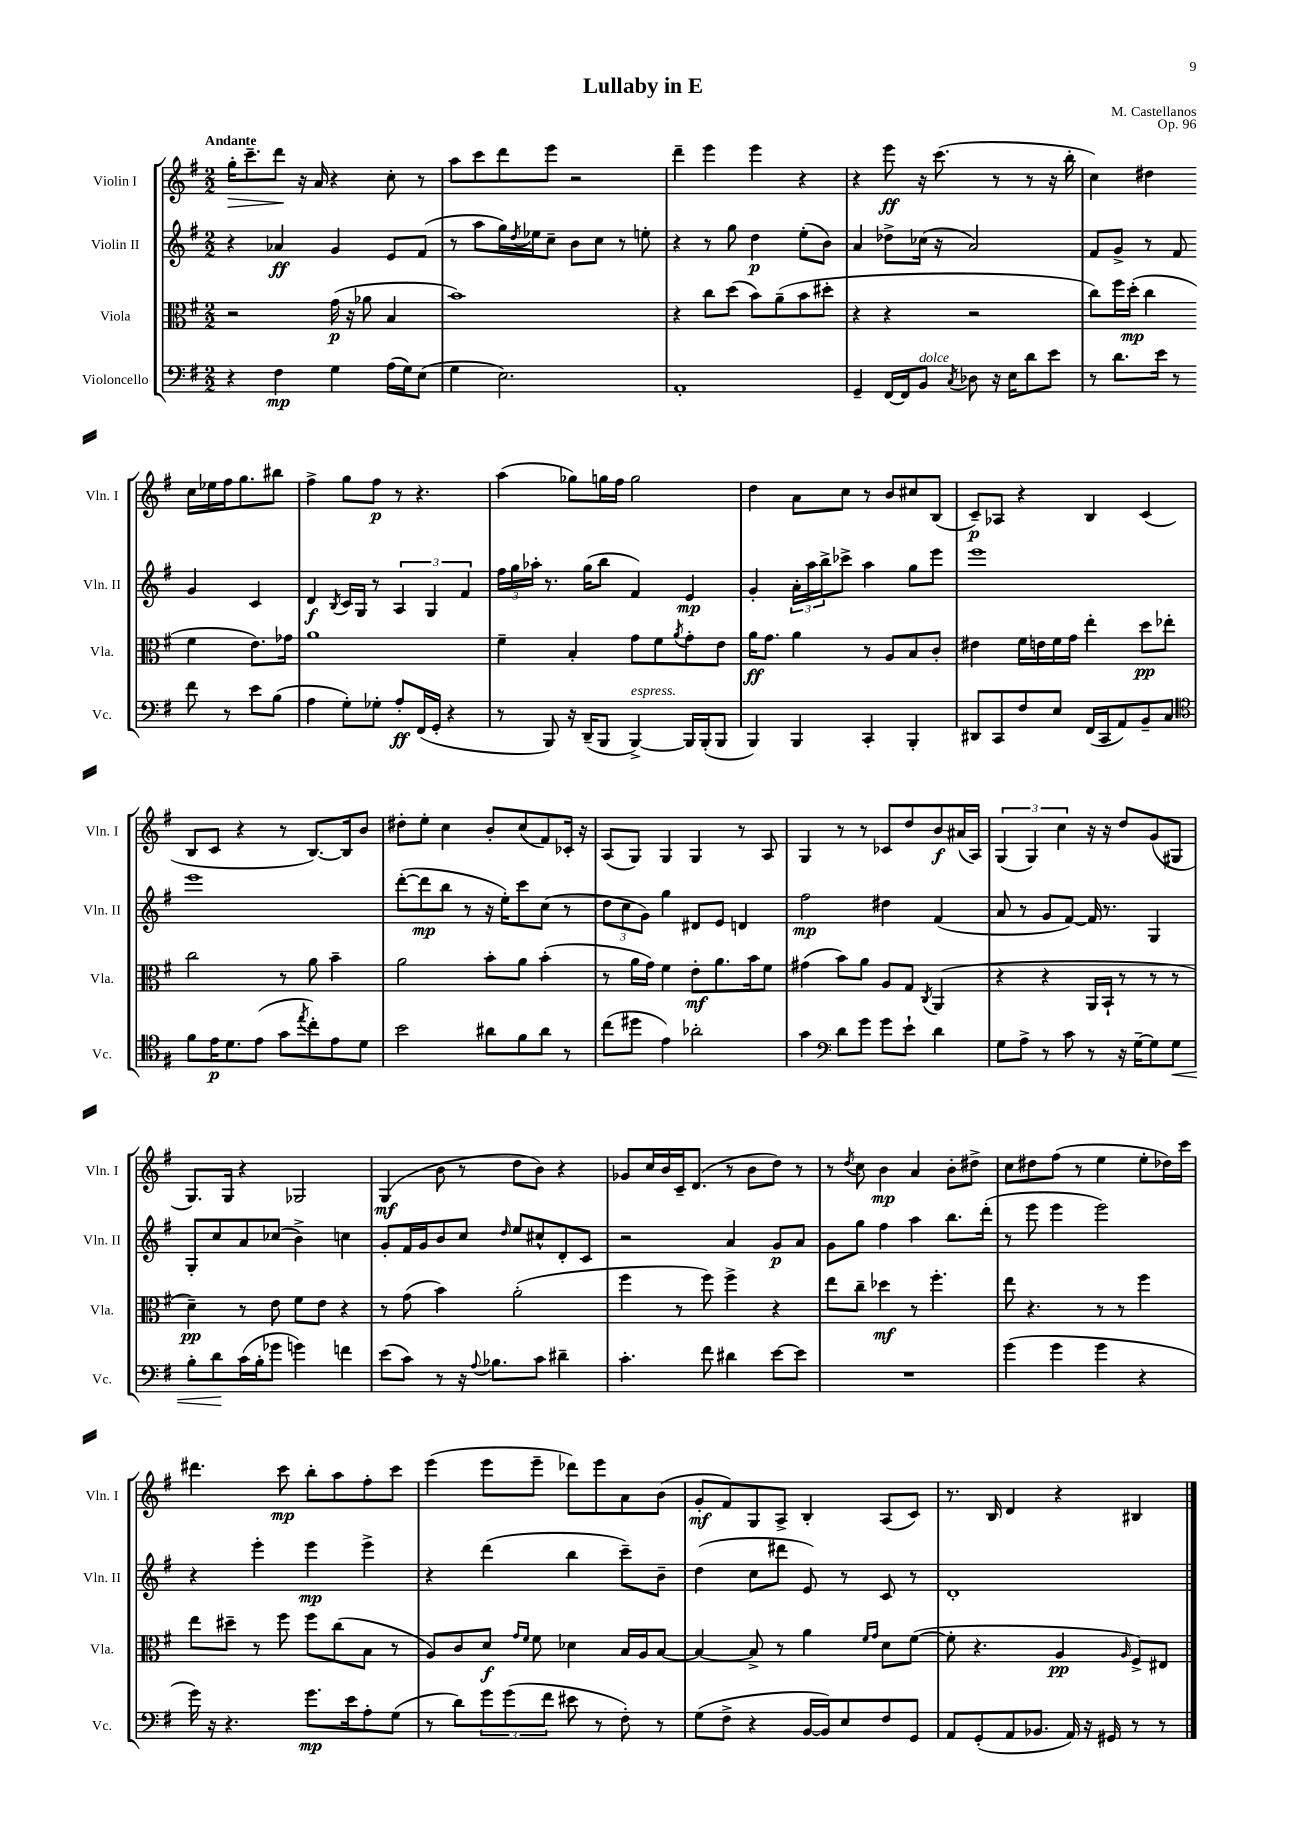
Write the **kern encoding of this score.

**kern	**dynam	**kern	**dynam	**kern	**dynam	**kern	**dynam
*part4	*part4	*part3	*part3	*part2	*part2	*part1	*part1
*staff4	*staff4	*staff3	*staff3	*staff2	*staff2	*staff1	*staff1
*I"Violoncello	*	*I"Viola	*	*I"Violin II	*	*I"Violin I	*
*I'Vc.	*	*I'Vla.	*	*I'Vln. II	*	*I'Vln. I	*
*clefF4	*	*clefC3	*	*clefG2	*	*clefG2	*
*k[f#]	*	*k[f#]	*	*k[f#]	*	*k[f#]	*
*M2/2	*	*M2/2	*	*M2/2	*	*M2/2	*
=1	=1	=1	=1	=1	=1	=1	=1
!	!	!	!	!	!	!LO:TX:a:B:t=Andante	!
!	!	!	!	!	!	!	!LO:HP:b
4r	.	2r	.	4r	.	16gg'\KL	>
.	.	.	.	.	.	8.ccc~\	.
4F#\	mp	.	.	4a-X/	ff	8ddd\J	.
.	.	.	.	.	.	16r	]
.	.	.	.	.	.	16a/	.
4G\	.	(16g\	p	4g/	.	4r	.
.	.	16r	.	.	.	.	.
.	.	8a-X\	.	.	.	.	.
(16A\LL	.	4B/	.	8e/L	.	8cc'\	.
16G\J)	.	.	.	.	.	.	.
(8E\J	.	.	.	(8f#/J	.	8r	.
=2	=2	=2	=2	=2	=2	=2	=2
4G\	.	1b)	.	8r	.	8aa\L	.
.	.	.	.	8aa\L	.	8ccc\	.
2.E\)	.	.	.	16gg\L)	.	8ddd\	.
.	.	.	.	8qdd/	.	.	.
.	.	.	.	16ee-X\J	.	.	.
.	.	.	.	8cc~\J	.	8eee\J	.
.	.	.	.	8b\L	.	2r	.
.	.	.	.	8cc\J	.	.	.
.	.	.	.	8r	.	.	.
.	.	.	.	8een'\	.	.	.
=3	=3	=3	=3	=3	=3	=3	=3
1AA'	.	4r	.	4r	.	4ddd~\	.
.	.	8cc\L	.	8r	.	4eee\	.
.	.	(8dd\J	.	8gg\	.	.	.
.	.	8b\L)	.	4dd\	p	4eee\	.
.	.	(8a~\	.	.	.	.	.
.	.	8b\	.	(8ee'\L	.	4r	.
.	.	8dd#X'\J	.	8b\J)	.	.	.
=4	=4	=4	=4	=4	=4	=4	=4
4GG~/	.	4r	.	4a/	.	4r	.
[16FF#/LL	.	4r	.	8dd-X^\L	.	8eee\	ff
16FF#/J]	.	.	.	.	.	.	.
!LO:TX:a:i:t=dolce	!	!	!	!	!	!	!
8BB/J	.	.	.	(16cc-X\Jk	.	16r	.
.	.	.	.	16r	.	(8.ccc\	.
8qC/	.	.	.	.	.	.	.
8D-X\	.	2r	.	2a/)	.	.	.
16r	.	.	.	.	.	8r	.
16E\KL	.	.	.	.	.	.	.
8d\	.	.	.	.	.	8r	.
8e\J	.	.	.	.	.	16r	.
.	.	.	.	.	.	16bb'\	.
=5	=5	=5	=5	=5	=5	=5	=5
8r	.	8cc\L)	.	8f#/L	.	4cc\)	.
8.d\L	.	16ff#\L	.	8g^/J	.	.	.
.	.	(16dd'\JJ	mp	.	.	.	.
.	.	4cc\	.	8r	.	4dd#X\	.
16e\Jk	.	.	.	.	.	.	.
8r	.	.	.	8f#/	.	.	.
8f#\	.	4f#\	.	4g/	.	16cc\LL	.
.	.	.	.	.	.	16ee-X\	.
8r	.	.	.	.	.	16ff#\J	.
.	.	.	.	.	.	8.gg\	.
8e\L	.	8.e\L)	.	4c/	.	.	.
(8B\J	.	.	.	.	.	8bb#X\J	.
.	.	16g-X\Jk	.	.	.	.	.
!!LO:LB:g=z
=6	=6	=6	=6	=6	=6	=6	=6
4A\	.	1a	.	4d/	f	4ff#^\	.
.	.	.	.	8qB/	.	.	.
8G'\L)	.	.	.	16c/LL	.	8gg\L	.
.	.	.	.	16G/JJ	.	.	.
8G-X'\J	.	.	.	8r	.	8ff#\J	p
8A'/L	ff	.	.	6A/	.	8r	.
(16FF#/L	.	.	.	.	.	4.r	.
.	.	.	.	6G/	.	.	.
16GG'/JJ	.	.	.	.	.	.	.
4r	.	.	.	.	.	.	.
.	.	.	.	6f#/	.	.	.
=7	=7	=7	=7	=7	=7	=7	=7
8r	.	4f#~\	.	24ff#\LL	.	(4aa\	.
.	.	.	.	24gg\	.	.	.
.	.	.	.	24aa-X'\JJ	.	.	.
8BBB/)	.	.	.	8.r	.	.	.
16r	.	4B'/	.	.	.	8gg-X\L)	.
(16DD~/KL	.	.	.	(16gg\KL	.	.	.
8BBB/J	.	.	.	8bb\J	.	16ggn\L	.
.	.	.	.	.	.	16ff#\JJ	.
!LO:TX:a:i:t=espress.	!	!	!	!	!	!	!
[4BBB^/)	.	8g\L	.	4f#/)	.	2gg\	.
.	.	8f#\	.	.	.	.	.
.	.	8qa/	.	.	.	.	.
16BBB/LL]	.	8g'\	.	4e/	mp	.	.
(16BBB'/J	.	.	.	.	.	.	.
8BBB/J	.	8e\J	.	.	.	.	.
=8	=8	=8	=8	=8	=8	=8	=8
4BBB/)	.	16a\KL	ff	4g'/	.	4dd\	.
.	.	8.g\J	.	.	.	.	.
4BBB/	.	4a\	.	24a'\LL	.	8a\L	.
.	.	.	.	24aa\	.	.	.
.	.	.	.	24bb^\J	.	.	.
.	.	.	.	8ccc-X^\J	.	8cc\J	.
4CC'/	.	8r	.	4aa\	.	8r	.
.	.	8A/L	.	.	.	8b/L	.
4BBB'/	.	8B/	.	8gg\L	.	8cc#X/	.
.	.	8c'/J	.	8eee\J	.	(8B/J	.
=9	=9	=9	=9	=9	=9	=9	=9
8DD#X/L	.	4e#X\	.	1eee	.	8c~/L)	p
8CC/	.	.	.	.	.	8A-X/J	.
8F#/	.	16f#\LL	.	.	.	4r	.
.	.	16en\	.	.	.	.	.
8E/J	.	16f#\	.	.	.	.	.
.	.	16g\JJ	.	.	.	.	.
(16FF#/LL	.	4ee'\	.	.	.	4B/	.
16CC/J	.	.	.	.	.	.	.
8AA/)	.	.	.	.	.	.	.
8BB~/	.	8dd\L	pp	.	.	(4c/	.
8C/J	.	8ee-X'\J	.	.	.	.	.
!!LO:LB:g=z
=10	=10	=10	=10	=10	=10	=10	=10
*clefC4	*	*	*	*	*	*	*
8f#\L	.	2cc\	.	1eee	.	8B/L	.
16e\K	p	.	.	.	.	8c/J	.
8.d\	.	.	.	.	.	.	.
.	.	.	.	.	.	4r	.
(8e\J	.	.	.	.	.	.	.
8g\L	.	8r	.	.	.	8r	.
8qee/	.	.	.	.	.	.	.
8cc'\)	.	8a\	.	.	.	[8.B/L)	.
8e\	.	4b~\	.	.	.	.	.
.	.	.	.	.	.	16B/k]	.
8d\J	.	.	.	.	.	8b/J	.
=11	=11	=11	=11	=11	=11	=11	=11
2b\	.	2a\	.	([8ddd'\L	.	8dd#X'\L	.
.	.	.	.	8ddd\]	mp	8ee'\J	.
.	.	.	.	8bb\J	.	4cc\	.
.	.	.	.	8r	.	.	.
8a#X\L	.	8b'\L	.	16r	.	8b'/L	.
.	.	.	.	16ee'\KL)	.	.	.
8f#\	.	8a\J	.	8ccc\	.	(8cc/	.
8a#\J	.	(4b'\	.	(8cc\J	.	8f#/)	.
8r	.	.	.	8r	.	16c-X'/Jk	.
.	.	.	.	.	.	16r	.
=12	=12	=12	=12	=12	=12	=12	=12
(8cc\L	.	8r	.	12dd\L	.	(8A/L	.
.	.	.	.	12cc\	.	.	.
8dd#X\J	.	16a\LL	.	.	.	8G/J)	.
.	.	.	.	12g\J)	.	.	.
.	.	16g\JJ)	.	.	.	.	.
4e\)	.	4f#\	.	4gg\	.	4G/	.
2a-X'\	.	8e'\L	mf	8d#X/L	.	4G/	.
.	.	8.a\	.	8e/J	.	.	.
.	.	.	.	4dn/	.	8r	.
.	.	16b\k	.	.	.	.	.
.	.	8f#\J	.	.	.	8A/	.
=13	=13	=13	=13	=13	=13	=13	=13
4g\	.	(4g#X\	.	2ff#\	mp	4G/	.
*clefF4	*	*	*	*	*	*	*
8d\L	.	8b\L)	.	.	.	8r	.
8g\J	.	8a\J	.	.	.	8r	.
8g\L	.	8A/L	.	4dd#X\	.	8c-X/L	.
8e`\J	.	8G/J	.	.	.	8dd/	.
.	.	8qC/	.	.	.	.	.
4d\	.	(4AA/	.	(4f#/	.	8b/	f
.	.	.	.	.	.	(16a#X/L	.
.	.	.	.	.	.	16A/JJ)	.
=14	=14	=14	=14	=14	=14	=14	=14
8G\L	.	4r	.	8a/	.	(6G/	.
8A^\J	.	.	.	8r	.	.	.
.	.	.	.	.	.	6G/)	.
8r	.	4r	.	8g/L	.	.	.
.	.	.	.	.	.	6cc\	.
8c\	.	.	.	[8f#/J)	.	.	.
8r	.	16AA/LL	.	16f#/]	.	16r	.
.	.	16BB`/JJ	.	8.r	.	16r	.
16r	.	8r	.	.	.	8dd/L	.
[16G~\KL	.	.	.	.	.	.	.
8G\]	.	8r	.	4G/	.	(8g/	.
!	!LO:HP:b	!	!	!	!	!	!
8G\J	<	8r	.	.	.	8G#X/J	.
!!LO:LB:g=z
=15	=15	=15	=15	=15	=15	=15	=15
8B'\L	.	4d~\)	pp	8G'/L	.	8.G/L)	.
8d\	.	.	.	8cc/	.	.	.
.	.	.	.	.	.	16G/Jk	.
(16c\L	[	8r	.	8a/	.	4r	.
16B'\J	.	.	.	.	.	.	.
8g-X\J	.	8e\	.	(8cc-X/J	.	.	.
4gn\)	.	8f#\L	.	4b^\)	.	2G-X/	.
.	.	8e\J	.	.	.	.	.
4fn\	.	4r	.	4ccn\	.	.	.
=16	=16	=16	=16	=16	=16	=16	=16
(8e\L	.	8r	.	8g'/L	.	(4G/	mf
8c\J)	.	(8g\	.	16f#/L	.	.	.
.	.	.	.	16g/J	.	.	.
8r	.	4b\)	.	8b/	.	8b\	.
16r	.	.	.	8cc/J	.	8r	.
8qqA/	.	.	.	.	.	.	.
8.B-X\L	.	.	.	.	.	.	.
.	.	.	.	16qqdd/	.	.	.
.	.	(2a'\	.	8ee/L	.	8dd\L	.
8c\J	.	.	.	8cc#X^^/	.	8b\J)	.
4d#X~\	.	.	.	8d'/	.	4r	.
.	.	.	.	8c/J	.	.	.
=17	=17	=17	=17	=17	=17	=17	=17
4.c'\	.	4ff#\	.	2r	.	8g-X/L	.
.	.	.	.	.	.	16cc/L	.
.	.	.	.	.	.	16b/	.
.	.	8r	.	.	.	16c~/J	.
.	.	.	.	.	.	(8.d/J	.
8f#\	.	8ff#\)	.	.	.	.	.
4d#X\	.	4ff#^\	.	4a/	.	8r	.
.	.	.	.	.	.	8b\L	.
[8e\L	.	4r	.	8g/L	p	8dd\J)	.
8e\J]	.	.	.	8a/J	.	8r	.
=18	=18	=18	=18	=18	=18	=18	=18
1r	.	8ee\L	.	8g\L	.	8r	.
.	.	.	.	.	.	8qdd/	.
.	.	8cc~\J	.	8gg\J	.	8cc\	.
.	.	4dd-X\	mf	4ff#\	.	4b\	mp
.	.	8r	.	4aa\	.	4a/	.
.	.	4.ff#'\	.	.	.	.	.
.	.	.	.	8.bb\L	.	8b'\L	.
.	.	.	.	.	.	8dd#X^\J	.
.	.	.	.	(16ddd'\Jk	.	.	.
=19	=19	=19	=19	=19	=19	=19	=19
(4g\	.	8ee\	.	8r	.	8cc\L	.
.	.	4.r	.	8eee\	.	8dd#X\	.
4g\	.	.	.	4eee\	.	(8ff#\J	.
.	.	.	.	.	.	8r	.
4g\	.	8r	.	2eee\)	.	4ee\	.
.	.	8r	.	.	.	.	.
4r	.	4ff#\	.	.	.	8ee'\L	.
.	.	.	.	.	.	16dd-X\L)	.
.	.	.	.	.	.	16ccc\JJ	.
!!LO:LB:g=z
=20	=20	=20	=20	=20	=20	=20	=20
16g\)	.	8ee\L	.	4r	.	4.ddd#X\	.
16r	.	.	.	.	.	.	.
4.r	.	8dd#X~\J	.	.	.	.	.
.	.	8r	.	4eee'\	.	.	.
.	.	8ff#\	.	.	.	8ccc\	mp
8.g\L	mp	8ff#\L	.	4eee\	mp	8bb'\L	.
.	.	(8cc\	.	.	.	8aa\	.
16e\k	.	.	.	.	.	.	.
8A'\	.	8B\J	.	4eee^\	.	8ff#'\	.
(8G\J	.	8r	.	.	.	8ccc\J	.
=21	=21	=21	=21	=21	=21	=21	=21
8r	.	8A/L)	.	4r	.	(4eee\	.
8d\L)	.	8c/	.	.	.	.	.
12g\	.	8d/J	f	(4ddd\	.	8eee\L	.
(12g\	.	.	.	.	.	.	.
.	.	16qqg/LL	.	.	.	.	.
.	.	16qqf#/JJ	.	.	.	.	.
.	.	8f#\	.	.	.	8eee~\J	.
12f#\J	.	.	.	.	.	.	.
8e#X\	.	4d-X\	.	4bb\	.	8ddd-X\L)	.
8r	.	.	.	.	.	8eee\	.
8F#'\)	.	16B/LL	.	8ccc~\L)	.	8a\	.
.	.	16A/J	.	.	.	.	.
8r	.	[8B/J	.	8b~\J	.	(8b\J	.
=22	=22	=22	=22	=22	=22	=22	=22
(8G\L	.	4B/_	.	(4dd\	.	8g'/L	mf
8F#^\J	.	.	.	.	.	8f#/)	.
4r	.	8B^/]	.	8cc\L	.	8G/	.
.	.	8r	.	8ddd#X\J	.	8A^/J	.
[16BB/LL	.	4a\	.	8e/)	.	4B'/	.
16BB/J])	.	.	.	.	.	.	.
8E/	.	.	.	8r	.	.	.
.	.	16qqf#/LL	.	.	.	.	.
.	.	16qqg/JJ	.	.	.	.	.
8F#/	.	8d\L	.	8c/	.	(8A/L	.
8GG/J	.	([8f#\J	.	8r	.	8c/J)	.
=23	=23	=23	=23	=23	=23	=23	=23
8AA/L	.	8f#'\]	.	1d'	.	8.r	.
(8GG'/	.	4.r	.	.	.	.	.
.	.	.	.	.	.	16B/	.
8AA/	.	.	.	.	.	4d/	.
8.BB-X/J	.	.	.	.	.	.	.
.	.	4A/	pp	.	.	4r	.
16AA/)	.	.	.	.	.	.	.
16r	.	.	.	.	.	.	.
16GG#X/	.	.	.	.	.	.	.
.	.	16qqA/	.	.	.	.	.
8r	.	8F#^/L)	.	.	.	4B#X/	.
8r	.	8E#X/J	.	.	.	.	.
==	==	==	==	==	==	==	==
*-	*-	*-	*-	*-	*-	*-	*-
